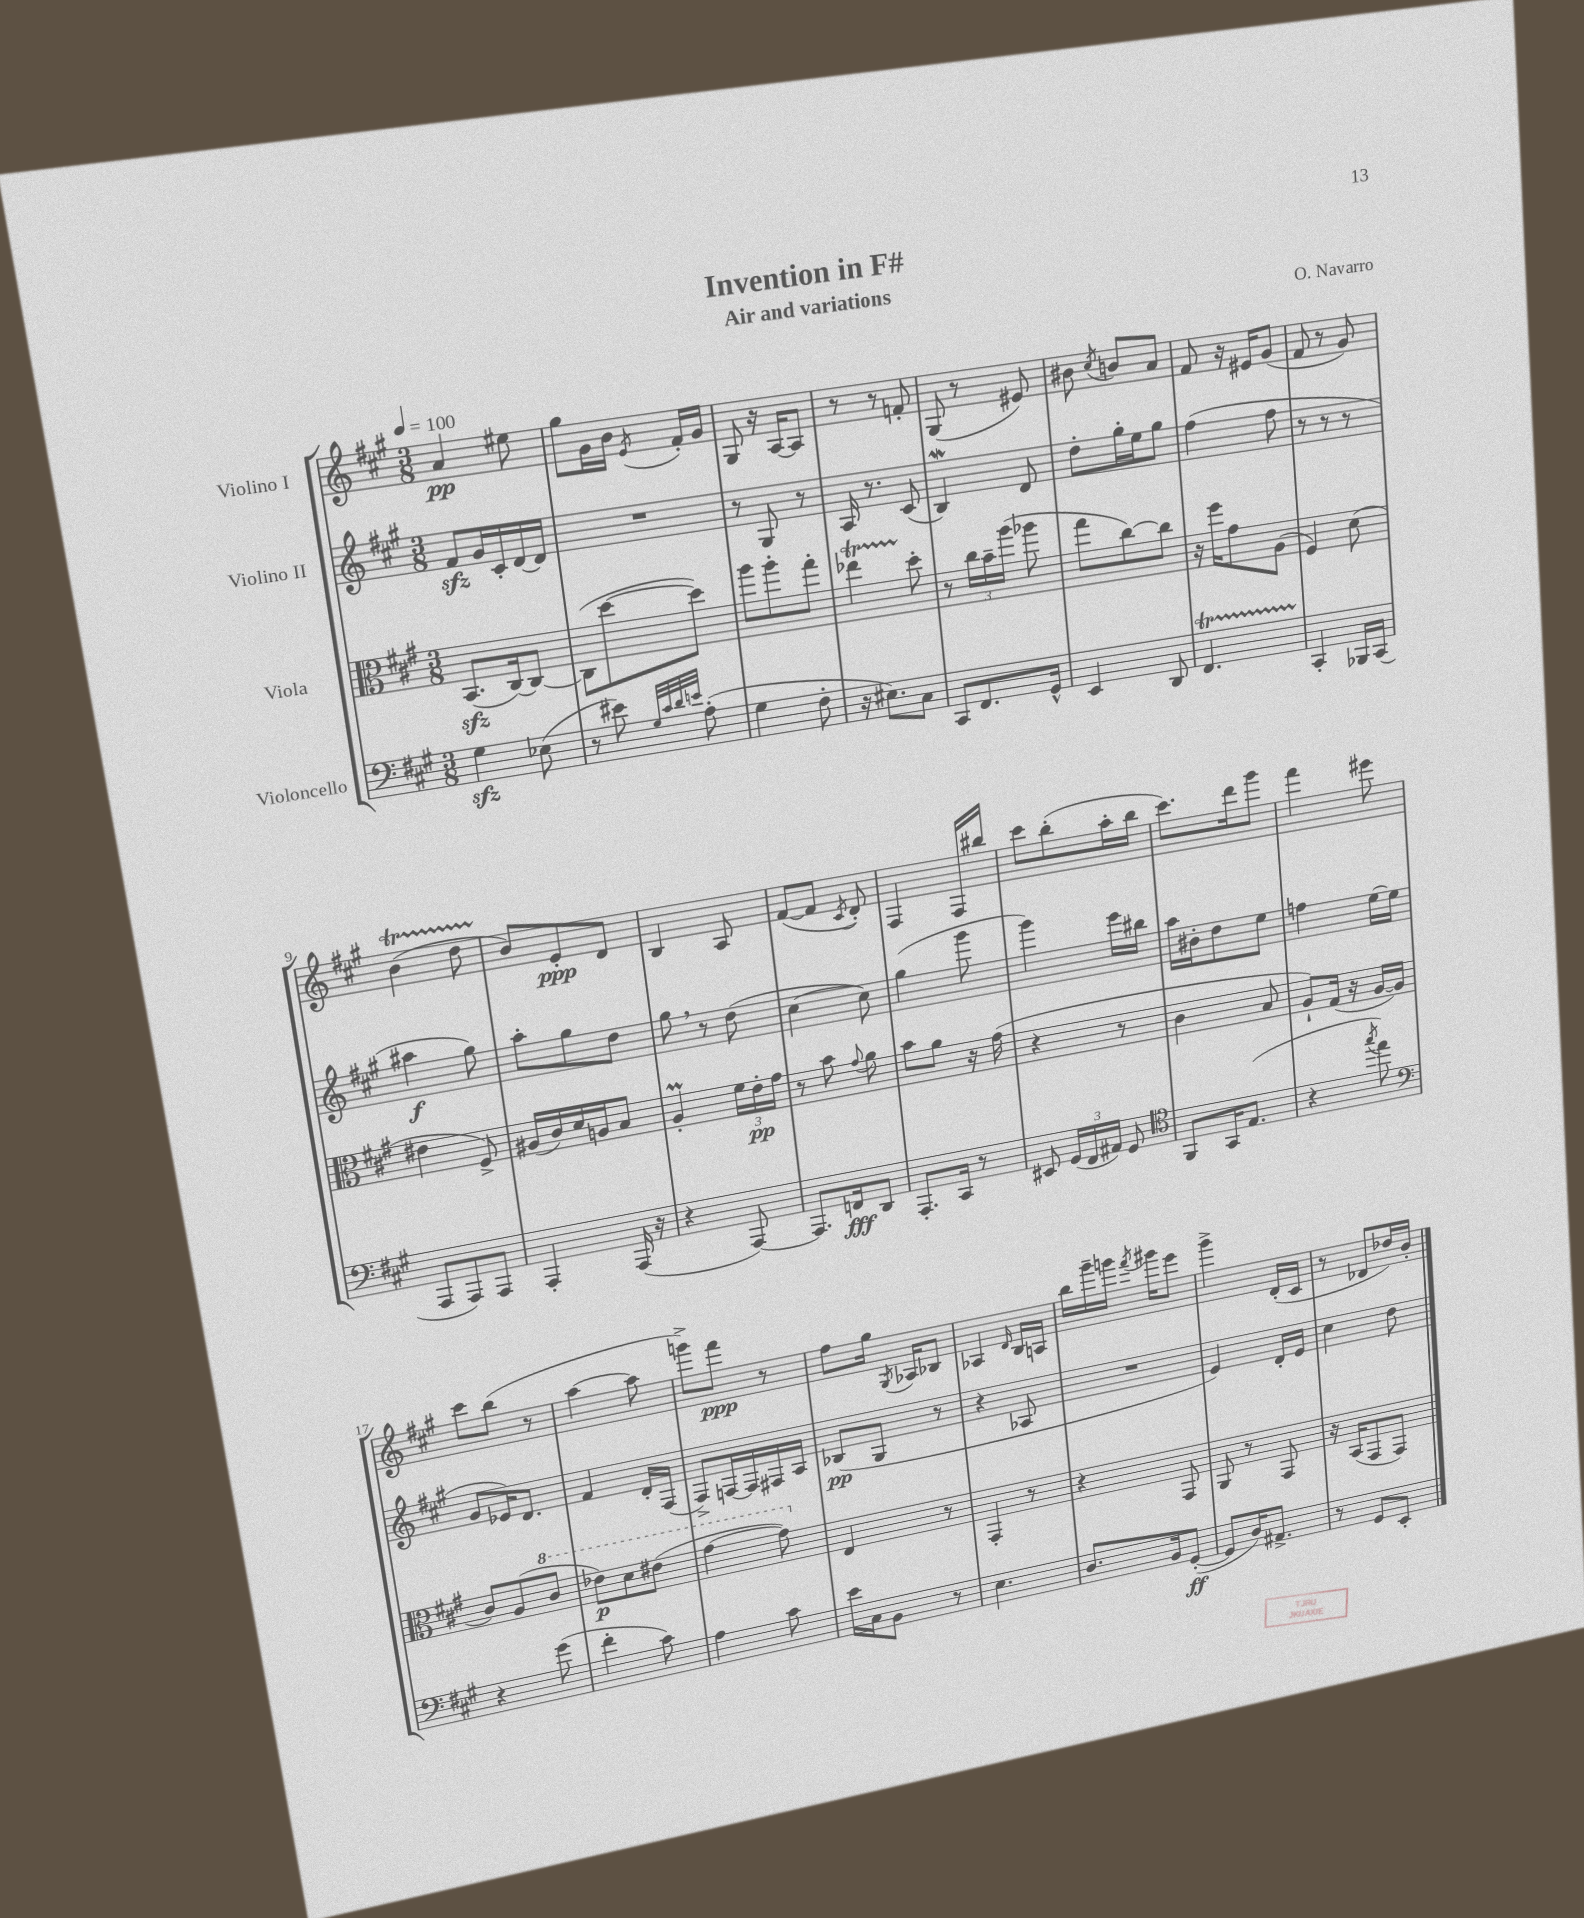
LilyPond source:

\header { title = "Invention in F#" composer = "O. Navarro" subtitle = "Air and variations" }
<<
\new StaffGroup <<
\new Staff = "s0" \with { instrumentName = "Violino I" } {
    \clef treble \key a \major \numericTimeSignature \time 3/8 \tempo 4 = 100
    \autoBeamOff a'4\pp eis''8 |
    gis''8[ gis'16 b'16] \acciaccatura { e'8 } fis'16[-. gis'16] |
    gis8 r16 a16[~ a8] |
    r8 r8 f'8-. |
    gis8( r8 eis'8) |
    bis'8 \acciaccatura { cis''8 } b'8[ a'8] |
    fis'8 r16 eis'16[ gis'8]( |
    fis'8 r8 gis'8) |
    b'4\startTrillSpan( d''8 |
    b'8[\stopTrillSpan) e'8-.\ppp d'8] |
    b4 a8 |
    fis'8[~( fis'8] \acciaccatura { cis'8 } d'8-.) |
    fis4 fis16[ bis''16] |
    cis'''8[ b''8-.( a''16-. b''16] |
    cis'''8.[) d'''16 gis'''8] |
    fis'''4 eis'''8 |
    cis'''8[ b''8]( r8 |
    a''4~ a''8 |
    g'''8[->) fis'''8]\ppp r8 |
    fis''8[ gis''16] \acciaccatura { gis8 } aes16[ bes8] |
    aes4 \grace { d'16 } b16[ a16] |
    b''16[ gis'''16-- g'''16] \acciaccatura { fis'''8 } gis'''16[ e'''8] |
    gis'''4-> d'16[-.( cis'16] |
    r8 des'8[ des''16) b'16]-. \bar "|." |
}
\new Staff = "s1" \with { instrumentName = "Violino II" } {
    \clef treble \key a \major \numericTimeSignature \time 3/8
    \autoBeamOff fis'8[\sfz gis'16 cis'16-. d'16~ d'16] |
    R4. |
    r8 gis8 r8 |
    a16 r8. cis'8( |
    b4\mordent) d'8 |
    d''8[-. gis''16-. e''16 gis''8] |
    fis''4( fis''8 |
    r8 r8 r8 |
    ais''4\f gis''8) |
    a''8[-. gis''8 d''8] |
    gis''8 \breathe r8 d''8( |
    cis''4~ cis''8) |
    gis''4( gis'''8 |
    gis'''4) e'''16[ bis''16] |
    a''16[ bis'16-. d''8 e''8] |
    f''4 e''16[( e''16] |
    gis'8[ ees'16) d'8.] |
    fis'4 d'16[-. fis16]( |
    fis8[->) f16~ f16 fis16 a16] |
    bes8[\pp( gis8] r8 |
    r4 aes8 |
    R4. |
    e'4) d'16[-. e'16] |
    cis''4 d''8 \bar "|." |
}
\new Staff = "s2" \with { instrumentName = "Viola" } {
    \clef alto \key a \major \numericTimeSignature \time 3/8
    \autoBeamOff b,8.[\sfz( cis16~) cis8]~ |
    cis8[( d''8~ d''8]) |
    a''8[ a''8-. gis''8]-. |
    ees''4\startTrillSpan d''8-.\stopTrillSpan |
    r8 \tuplet 3/2 { cis''16[ b'16-- a''16]( } aes''8 |
    gis''8[ cis''8~) cis''8] |
    r16 fis''16[ gis'8 a8]( |
    fis4) d'8( |
    eis'4 fis8->) |
    ais16[( cis'16) d'16 a16 b8] |
    a4-.\prall \tuplet 3/2 { fis'16[ e'16-.\pp gis'16] } |
    r8 b'8 \appoggiatura { gis'8 } a'8 |
    b'8[ a'8] r16 gis'16( |
    r4 r8 |
    cis'4 b8 |
    a8[-!) gis16]( r16 a16[~ a16] |
    cis'8[) a8( \ottava #1 cis''8] |
    ees''8[\p) d''8 eis''8]( |
    gis''4~ gis''8) \ottava #0 |
    e4 r8 |
    gis,4-. r8 |
    r4 gis,8 |
    a,8 r8 gis,8 |
    r16 b,16[( gis,8 gis,8]) \bar "|." |
}
\new Staff = "s3" \with { instrumentName = "Violoncello" } {
    \clef bass \key a \major \numericTimeSignature \time 3/8
    \autoBeamOff gis4\sfz ees8( |
    r8 eis'8) \grace { gis32[ cis'32 d'32 e'32] } a8-.( |
    gis4 fis8-. |
    r16 eis8.[) cis8] |
    cis,8[ fis,8. gis,16]-^ |
    e,4 d,8 |
    fis,4.\startTrillSpan |
    cis,4-.\stopTrillSpan bes,,16[ cis,16]( |
    a,,8[ a,,8) a,,8] |
    a,,4-. a,,16( r16 |
    r4 a,,8~) |
    a,,8.[ f,16\fff d,8] |
    a,,8.[-. cis,16] r8 |
    eis,8 \tuplet 3/2 { gis,16[( fis,16 ais,16]) } gis,8 |
    \clef tenor fis,8[ gis,16 e8.]( |
    r4 \acciaccatura { gis''8 } e''8) |
    \clef bass r4 gis'8( |
    fis'4-. cis'8) |
    a4 cis'8 |
    e'16[ cis16 b,8] r8 |
    e4. |
    d8.[ b,16 gis,8]~-.\ff( |
    gis,8[ d16) ais,8.]-> |
    r8 gis,8[ e,8]-. \bar "|." |
}
>>
>>
